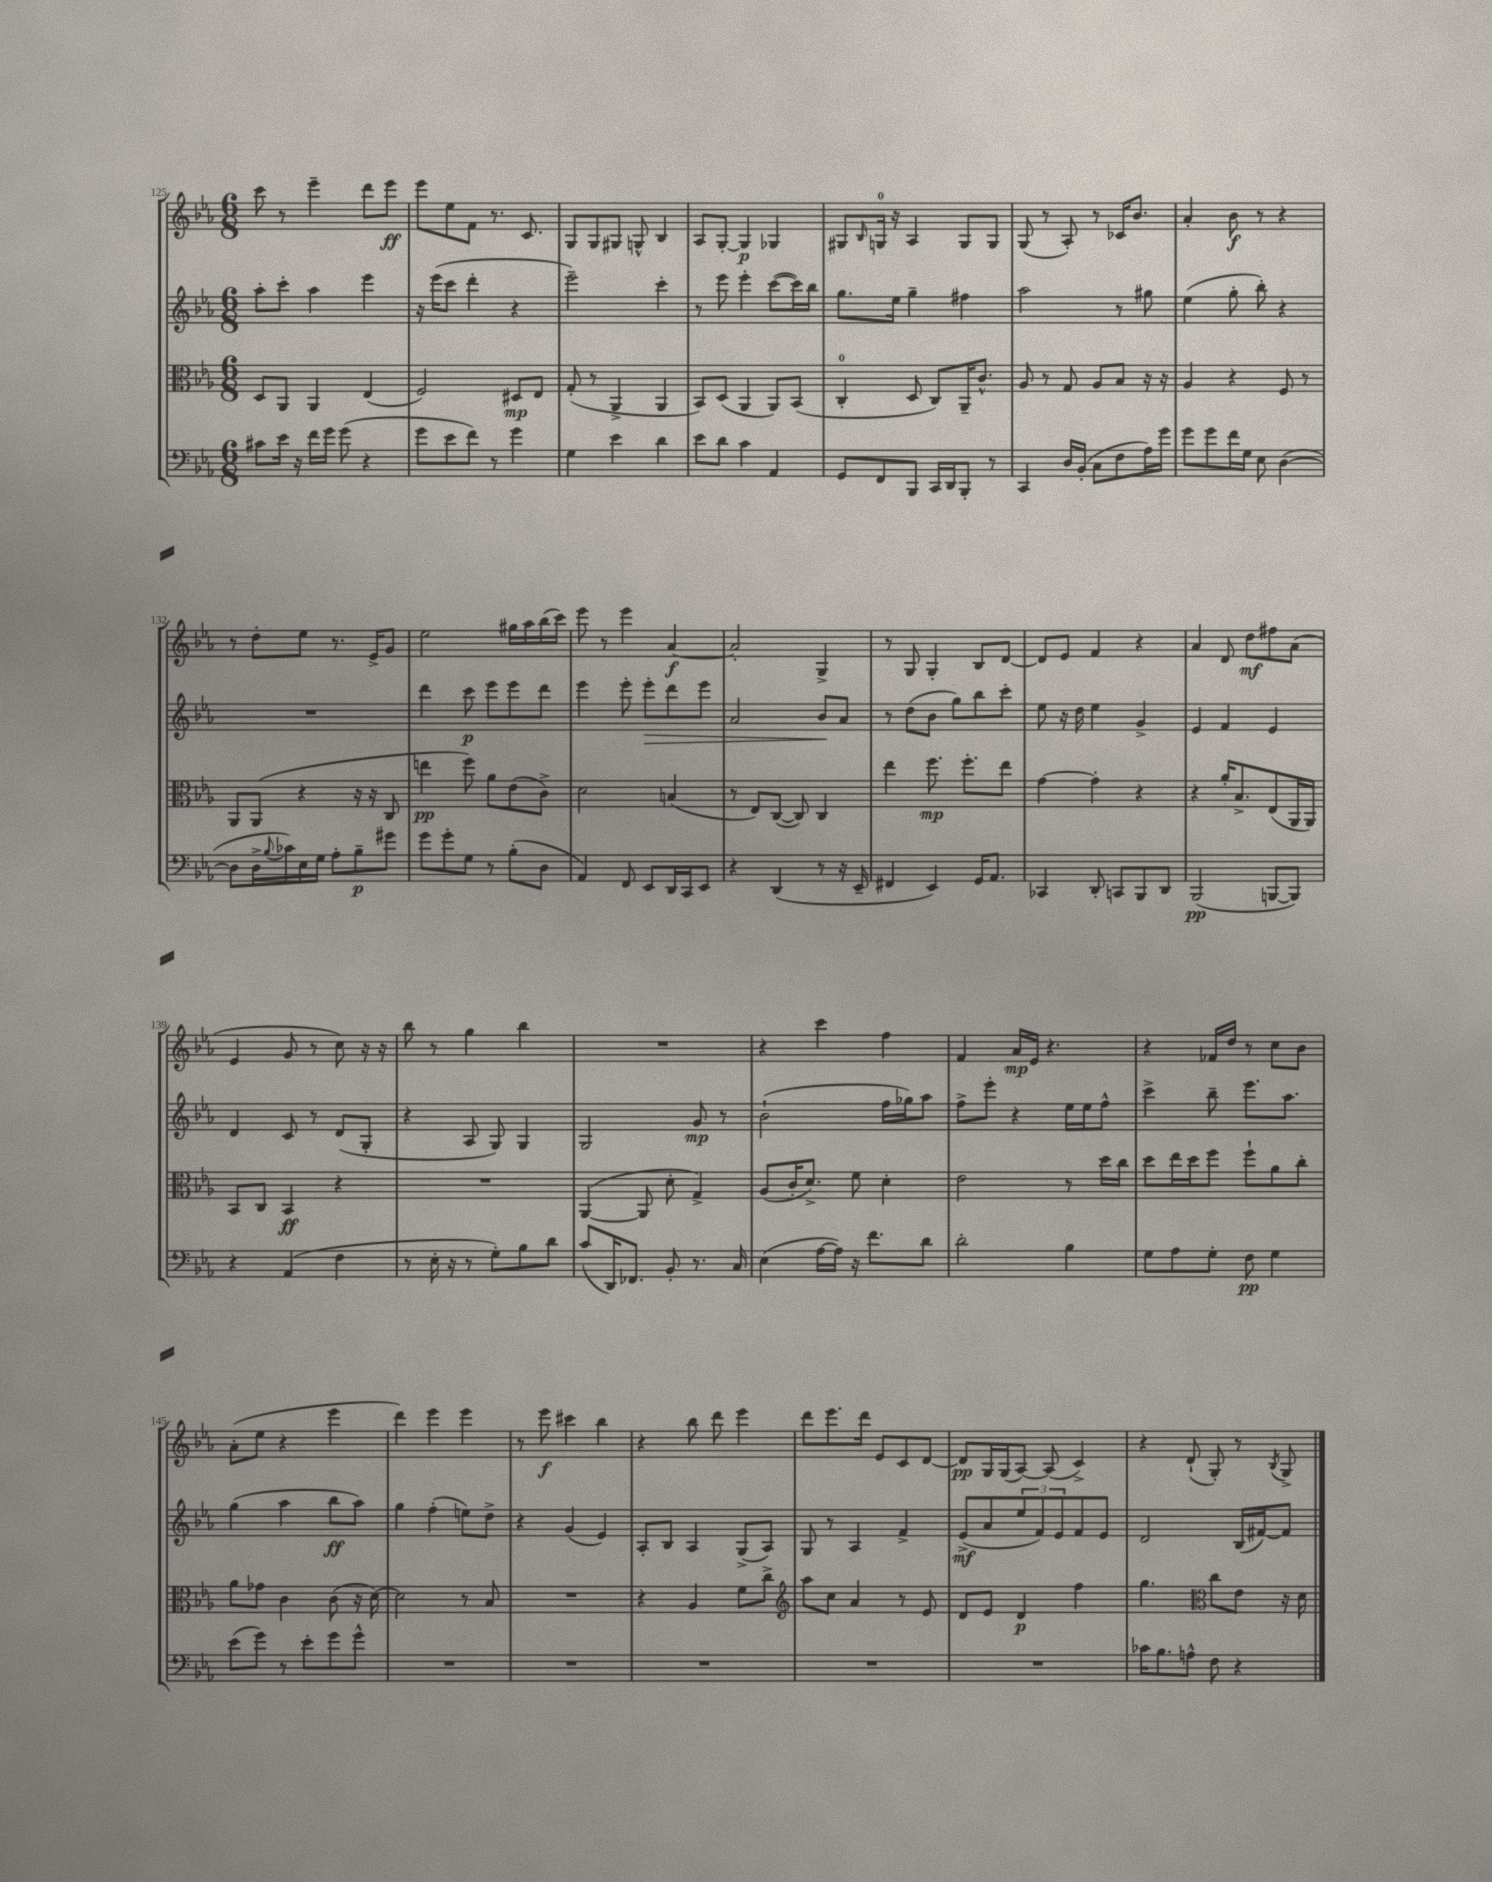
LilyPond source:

<<
\new StaffGroup <<
\new Staff = "s0" {
    \clef treble \key ees \major \numericTimeSignature \time 6/8
    c'''8 r8 ees'''4-- d'''8 ees'''8\ff |
    ees'''8 ees''8 f'8 r8. c'8. |
    g8 g8 gis8 g8-^ bes4 |
    aes8 g8~-. g4\p ges4 |
    gis8 \grace { bes16 } g16-0 r16 aes4 g8 g8 |
    g8( r8 aes8-.) r8 ces'16 bes'8. |
    aes'4-. bes'8\f r8 r4 |
    r8 d''8-. ees''8 r8. ees'16-> g'8 |
    ees''2 gis''16 aes''16 bes''16( c'''16) |
    ees'''8 r8 ees'''4 aes'4~\f |
    aes'2-. g4-> |
    r8 g8 g4-. bes8 d'8~ |
    d'8 ees'8 f'4 r4 |
    aes'4 d'8 d''8\mf fis''8 aes'8( |
    ees'4 g'8 r8 c''8) r16 r16 |
    bes''8 r8 g''4 bes''4 |
    R2. |
    r4 c'''4 f''4 |
    f'4 aes'16\mp ees'16 r4. |
    r4 fes'16 d''16 r8 c''8 bes'8 |
    aes'8-.( ees''8 r4 ees'''4 |
    d'''4) ees'''4 ees'''4 |
    r8 ees'''8\f cis'''4 bes''4 |
    r4 bes''8 d'''8 ees'''4 |
    d'''8 ees'''8. d'''16 ees'8 c'8 d'8~ |
    d'8\pp g16 g16( aes8~) aes8( c'4->) |
    r4 d'8-!( g8-.) r8 \acciaccatura { bes8 } g8-> \bar "|." |
}
\new Staff = "s1" {
    \clef treble \key ees \major \numericTimeSignature \time 6/8
    aes''8-. c'''8-. aes''4 ees'''4 |
    r16 ees'''16( c'''8 d'''4-. r4 |
    ees'''2--) c'''4-. |
    r8 ees'''8 ees'''4-. c'''8~( c'''16) bes''16 |
    g''8. ees''16 g''4-- fis''4 |
    aes''2 r8 gis''8 |
    ees''4( g''8-. bes''8-.) r4 |
    R2. |
    d'''4 c'''8\p ees'''8 ees'''8 d'''8 |
    ees'''4 ees'''8-. ees'''8-.\> d'''8 ees'''8 |
    aes'2 bes'8\! aes'8 |
    r8 d''8( bes'8 g''8) bes''8 c'''8-. |
    ees''8 r16 d''16 ees''4 g'4-> |
    ees'4 f'4 ees'4 |
    d'4 c'8 r8 d'8( g8-. |
    r4 aes8 g8) g4 |
    g2 g'8\mp r8 |
    bes'2-!( f''16 ges''16) aes''8 |
    f''8-> ees'''8-. r4 ees''16 ees''16 f''8-^ |
    c'''4-> bes''8-- ees'''8. aes''8. |
    g''4( aes''4 bes''8\ff aes''8) |
    g''4 f''4-.( e''8) d''8-> |
    r4 g'4( ees'4) |
    aes8-. bes8 aes4 g8->( aes8) |
    g8 r8 aes4 f'4-> |
    ees'8->\mf( aes'8 \tuplet 3/2 { ees''8 f'8) ees'8 } f'8 ees'8 |
    d'2 bes16( fis'16~) fis'8 \bar "|." |
}
\new Staff = "s2" {
    \clef alto \key ees \major \numericTimeSignature \time 6/8
    d8 aes,8 aes,4 ees4( |
    f2) dis8\mp ees8 |
    g8-.( r8 aes,4-> aes,4 |
    bes,8) d8( aes,4 aes,8) bes,8( |
    c4-0-. d8 c8) aes,16-- c'8.-^ |
    aes8 r8 g8 aes8 bes8 r16 r16 |
    aes4 r4 f8 r8 |
    aes,8 aes,8( r4 r16 r16 c8 |
    e''4\pp f''8) aes'8 ees'8( c'8->) |
    d'2 b4( |
    r8 ees8) c8~( c8) c4 |
    ees''4 f''8.\mp f''8.-. ees''8 |
    g'4~ g'4-. r4 |
    r4 aes'16-. bes8.-> ees8( aes,16 aes,16) |
    bes,8 c8 bes,4\ff r4 |
    R2. |
    aes,4~( aes,8 d'8-. g4->) |
    aes8( c'16-. d'8.->) f'8 d'4-. |
    ees'2 r8 d''16 c''16 |
    d''8 ees''16 d''16 f''8 f''8-! aes'8 c''8-. |
    aes'8 ges'8 c'4 c'8( r16 d'16~) |
    d'2 r8 bes8 |
    R2. |
    r4 aes4 f'8 c''8-> |
    \clef treble aes''8 c''8 aes'4 r8 ees'8 |
    d'8 ees'8 d'4\p f''4 |
    g''4. \clef alto c''8 ees'8 r16 d'16 \bar "|." |
}
\new Staff = "s3" {
    \clef bass \key ees \major \numericTimeSignature \time 6/8
    cis'8 ees'16 r16 f'16 g'16 g'8( r4 |
    g'8 ees'8 f'8) r8 g'4 |
    g4 ees'4 d'4 |
    ees'8 d'8 c'4 aes,4 |
    g,8 f,8 bes,,8 c,16 d,16 bes,,8-. r8 |
    c,4 d16 bes,16-.( c8 f8 aes16) g'16 |
    g'8 g'8 f'16 g16 ees8 d4~( |
    d8 d16-> \appoggiatura { bes8 } ces'16) ees16 g16 aes8-. bes8--\p gis'8 |
    g'8 g'8-. g8 r8 bes8-.( d8 |
    aes,4) f,8 ees,8 d,16 c,16 ees,8 |
    r4 d,4( r8 r16 ees,16-- |
    fis,4 ees,4) g,16 aes,8. |
    ces,4 d,8-. c,8 bes,,8 d,8 |
    bes,,2\pp( b,,8~ b,,8) |
    r4 aes,4( f4 |
    r8 ees16-. r16 r8 g8-.) bes8 d'8 |
    c'8( d,16) fes,8. bes,8-. r8. c16 |
    ees4( aes16~ aes16) r16 f'8. d'8 |
    d'2-. bes4 |
    g8 aes8 g8-. f8\pp g4 |
    ees'8( g'8) r8 ees'8-. g'8 g'8-^ |
    R2. |
    R2. |
    R2. |
    R2. |
    R2. |
    ces'16 bes8. a8-^ f8 r4 \bar "|." |
}
>>
>>
\layout { \context { \Score currentBarNumber = #125 } }
